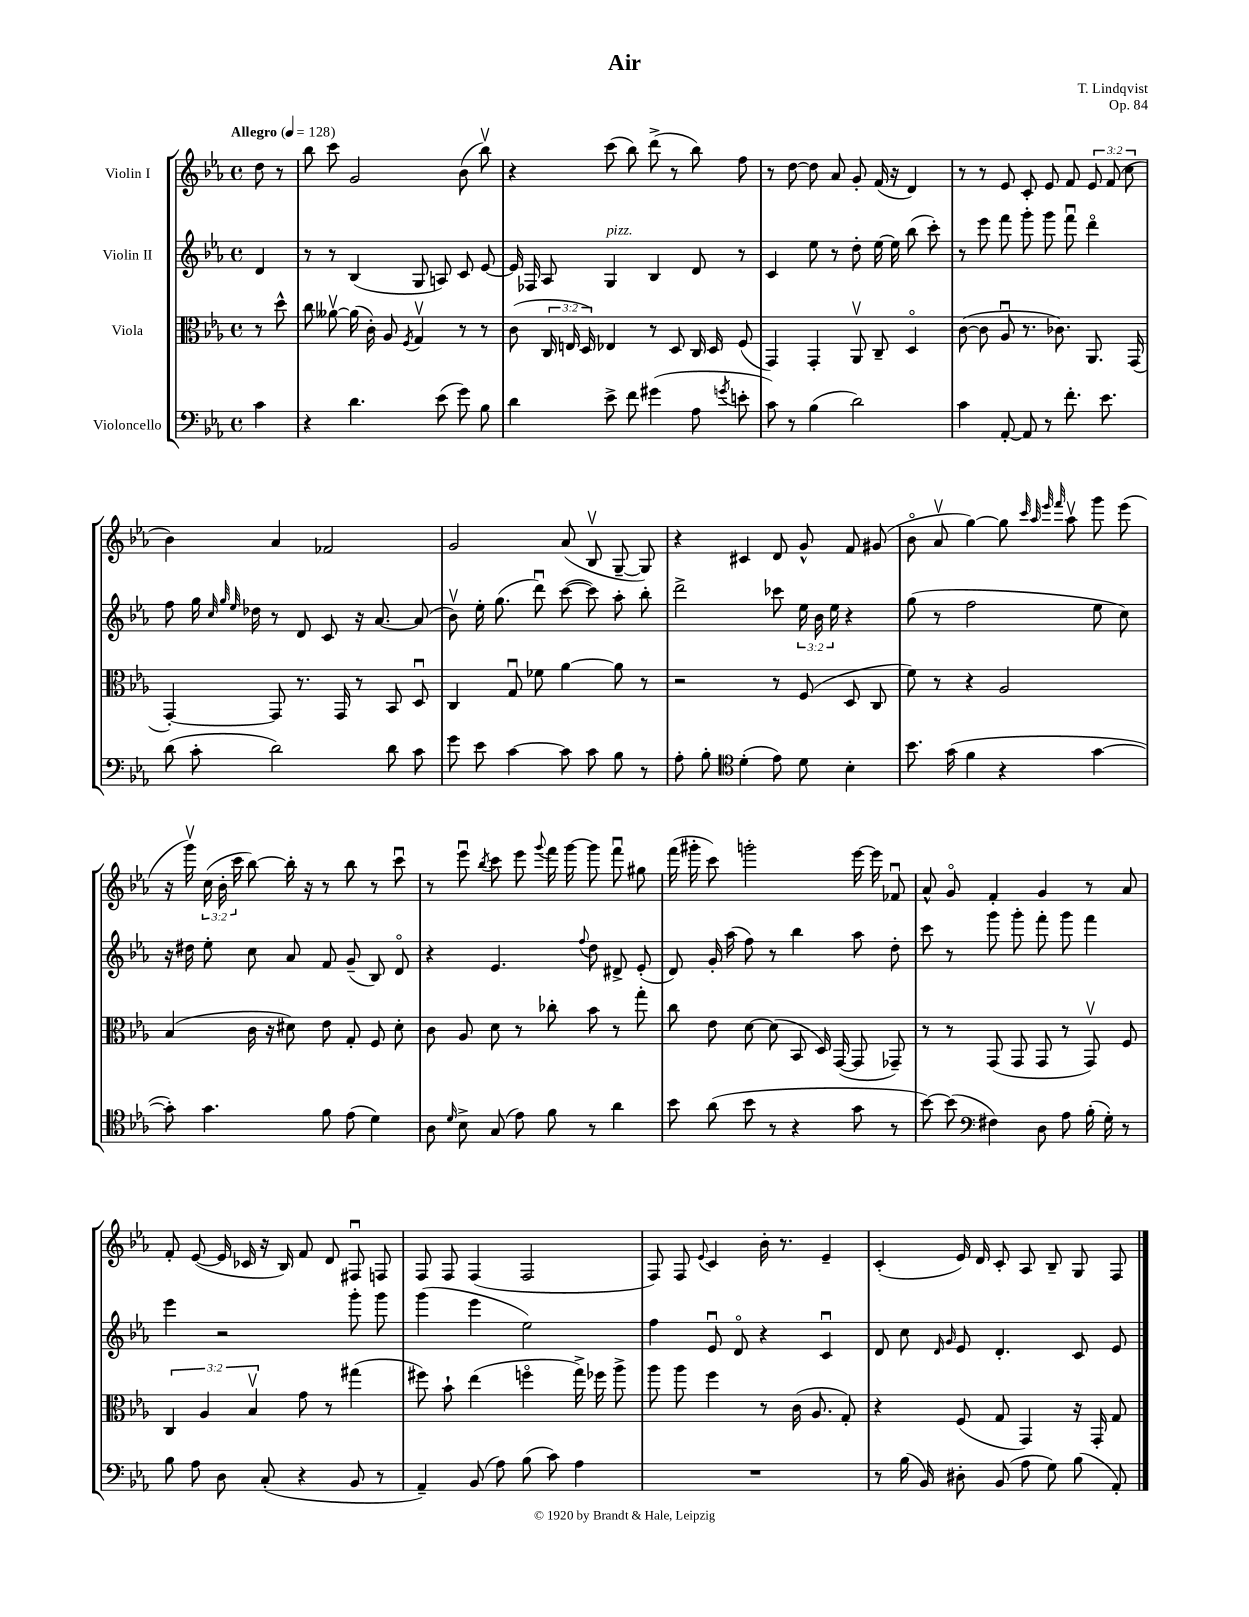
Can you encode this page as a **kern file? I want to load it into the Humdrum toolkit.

**kern	**kern	**kern	**kern
*staff4	*staff3	*staff2	*staff1
*clefF4	*clefC3	*clefG2	*clefG2
*k[b-e-a-]	*k[b-e-a-]	*k[b-e-a-]	*k[b-e-a-]
*M4/4	*M4/4	*M4/4	*M4/4
*met(c)	*met(c)	*met(c)	*met(c)
*MM128	*MM128	*MM128	*MM128
4c\	8r	4d/	8dd\
.	8dd^^\	.	8r
=	=	=	=
4r	8cc\	8r	8bb-\
.	[8a--v\	8r	8ccc\
4.d\	(16a--\]	(4B-/	2g/
.	16c'\)	.	.
.	8A-/	.	.
.	8qF/	.	.
.	4Gv/	8G/	.
(8e-\	.	8A/)	.
8g\)	8r	8c/	(8b-\
8B-\	8r	[8e-/	8bb-v\)
=	=	=	=
4d\	(8c\	16e-/]	4r
.	.	16F-/	.
.	24C/	8A-/	.
.	24E/	.	.
.	24D/)	.	.
8e-^\	4E-/	4G/	(8ccc\
8f\	.	.	8bb-\)
(4g#\	8r	4B-/	(8ddd^\
.	8D/	.	8r
8A-\	16C/	8d/	8bb-\)
.	16D/	.	.
8qg/	.	.	.
8e'\	(8F/	8r	8ff\
=	=	=	=
8c\)	4GG/)	4c/	8r
8r	.	.	[8dd\
(4B-\	4GG'/	8ee-\	8dd\]
.	.	8r	8a-/
2d\)	8AA-v/	8dd'\	8g'/
.	8C~/	[16ee-\	(16f/
.	.	16ee-\]	16r
.	4Do/	(8bb-\	4d/)
.	.	8ccc'\)	.
=	=	=	=
4c\	([8c\	8r	8r
.	8c\]	8eee-\	8r
[8AA-'/	8A-u/	8fff\	8e-/
8AA-/]	8.r	8ggg'\	8c'/
8r	.	8ggg\	8e-/
.	8.c-\)	.	.
8.f'\	.	8fffu\	8f/
.	8.AA-/	4dddo\	12e-/
8.e-\	.	.	.
.	.	.	(12f/
.	.	.	12cc\
.	(16GG/	.	.
=	=	=	=
(8d\	[4GG'/)	8ff\	4b-\)
8c'\	.	16gg\	.
.	.	32qqcc/	.
.	.	32qqgg/	.
.	.	32qqee-/	.
.	.	16dd-\	.
2d\)	8GG/]	8r	4a-/
.	8.r	8d/	.
.	.	8c/	2f-/
.	16GG/	.	.
.	8r	16r	.
.	.	[8.a-/	.
8d\	8BB-/	.	.
8c\	8Du/	(8a-/]	.
=	=	=	=
8g\	4C/	8b-v\)	2g/
8e-\	.	16ee-'\	.
.	.	(8.gg\	.
[4c\	8Gu/	.	.
.	8f-\	8dddu\)	.
8c\]	[4a-\	([8ccc\	(8a-/
8c\	.	8ccc\])	8B-v/
8B-\	8a-\]	8aa-'\	[8G~/
8r	8r	8bb-'\	8G/])
=	=	=	=
8A-'\	2r	2ddd^\	4r
8B-'\	.	.	.
*clefC4	*	*	*
(4d'\	.	.	4c#/
8e-\)	8r	8ccc-\	8d/
8d\	(8F/	24ee-\	8g^^/
.	.	24b-\	.
.	.	24ee-\	.
4B-'\	8D/	4r	8f/
.	8C/	.	(8g#/
=	=	=	=
8.b-\	8f\)	(8gg\	8b-o\
.	8r	8r	8a-v/
(16g\	.	.	.
4f\	4r	2ff\	[4gg\)
4r	2A-/	.	8gg\]
.	.	.	32qqccc/
.	.	.	32qqaa-/
.	.	.	32qqeee-/
.	.	.	32qqfff/
.	.	.	8aa-v\
[4g\	.	8ee-\	8ggg\
.	.	8cc\)	(8eee-\
=	=	=	=
8g'\])	(4B-/	16r	16r
.	.	16dd#\	16gggv\)
4.g\	.	8ee-'\	(24cc\
.	.	.	24b-'\
.	.	.	24ccc\
.	16c\	8cc\	[8bb-\)
.	16r	.	.
.	8d#\)	8a-/	16bb-'\]
.	.	.	16r
8f\	8e-\	8f/	8r
(8e-\	8G'/	(8g~/	8bb-\
4d\)	8F/	8B-/)	8r
.	8d#'\	8do/	8cccu\
=	=	=	=
8A-\	8c\	4r	8r
16qqd/	.	.	.
8B-^\	8A-/	.	8eee-u\
.	.	.	8qbb-/
(8G/	8d\	4.e-/	8ccc\
8e-\)	8r	.	8eee-\
.	.	.	8qqggg/
8f\	8cc-'\	.	16fff\
.	.	.	[16ggg\
.	.	8qqff/	.
8r	8b-\	8dd\	8ggg\]
4a-\	8r	8d#^/	8fffu\
.	8gg'\	(8e-'/	8gg#\
=	=	=	=
8b-\	8cc\	8d/)	(16fff\
.	.	.	16ggg#'\
(8a-\	8e-\	16g'/	8ccc\)
.	.	(16aa-\	.
8b-\	[8d\	8ff\)	2ggg'\
8r	(8d\]	8r	.
4r	8BB-/	4bb-\	.
.	16D/)	.	.
.	([16GG/	.	.
8g\	8GG/]	8aa-\	[16eee-\
.	.	.	16eee-\]
8r	8GG-~/)	8dd'\	8f-u/
=	=	=	=
[8b-\)	8r	8ccc\	8a-^^/
(8b-\]	8r	8r	8go/
*clefF4	*	*	*
4F#\)	(8GG/	8ggg\	4f'/
.	8GG/	8ggg'\	.
8D\	8GG/	8fff'\	4g/
8A-\	8r	8ggg\	.
(16B-'\	8GGv/)	4fff\	8r
16G'\)	.	.	.
8r	8F/	.	8a-/
=	=	=	=
8B-\	6C/	4eee-\	8f'/
8A-\	.	.	([8e-/
.	6A-/	.	.
8D\	.	2r	16e-/]
.	.	.	16c-/
.	6B-v/	.	.
(8C'/	.	.	16r
.	.	.	16B-/)
4r	8g\	.	8f/
.	8r	.	8d/
8BB-/	(4gg#\	8ggg'\	8F#u/
8r	.	8ggg\	8F/
=	=	=	=
4AA-~/)	8ff#\)	(4ggg\	8F/
.	8b-`\	.	8F/
(8BB-/	(4ee-\	4eee-\	(4F/
8A-\)	.	.	.
(8B-\	4ffo\	2ee-\)	2F/
8c\)	.	.	.
4A-\	16gg^\)	.	.
.	16ff-\	.	.
.	8aa-^\	.	.
=	=	=	=
1r	8aa-\	4ff\	8F/)
.	8aa-\	.	8F/
.	.	.	8qqe-/
.	4ff\	8e-u/	4c/
.	.	8do/	.
.	8r	4r	16b-'\
.	.	.	8.r
.	(16c\	.	.
.	8.A-/	.	.
.	.	4cu/	4e-~/
.	8G'/)	.	.
=	=	=	=
8r	4r	8d/	(4c'/
(16B-\	.	8cc\	.
16BB-/)	.	.	.
.	.	16qqd/	.
.	.	16qqg/	.
8D#'\	(8F/	8e-/	16e-/)
.	.	.	16d/
(8BB-/	8G/	4.d'/	8c'/
8A-\	4GG/)	.	8A-/
8G\)	.	.	8B-~/
(8B-\	16r	8c/	8G/
.	16GG'/	.	.
8AA-'/)	8G/	8e-/	8F/
==	==	==	==
*-	*-	*-	*-
